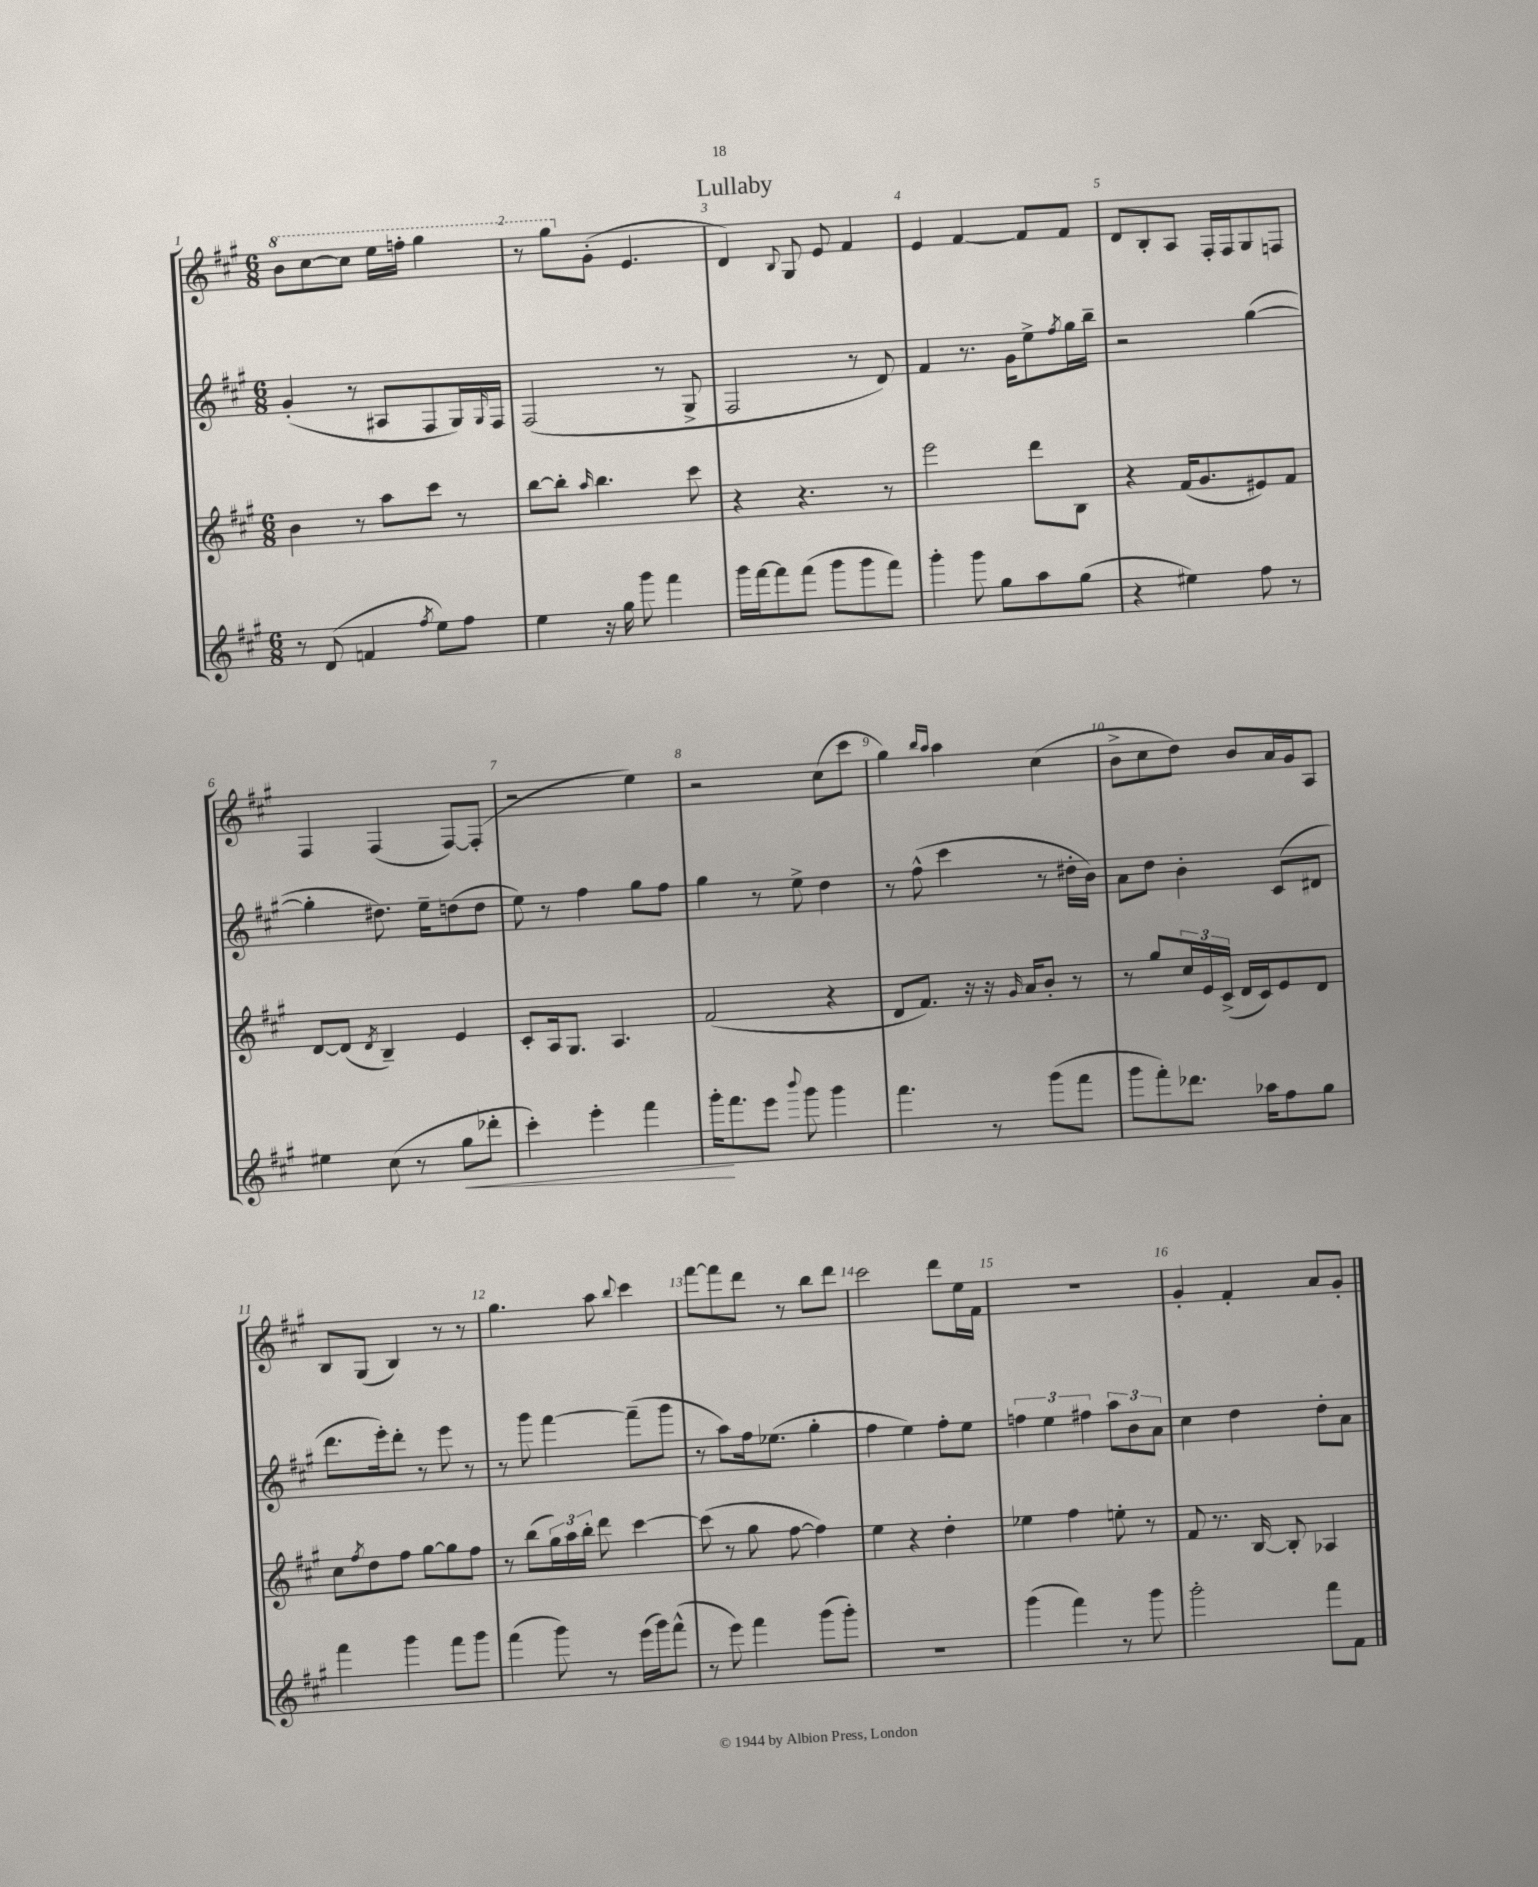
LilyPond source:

\header { title = "Lullaby" }
<<
\new StaffGroup <<
\new Staff = "s0" {
    \clef treble \key a \major \numericTimeSignature \time 6/8
    \ottava #1 b''8 cis'''8~ cis'''8 e'''16 f'''16-. gis'''4 |
    r8 gis'''8 \ottava #0 gis'8-.( e'4. |
    d'4) \appoggiatura { b8 } gis8 e'8 fis'4 |
    e'4 fis'4~ fis'8 fis'8 |
    d'8 b8-. a8 fis16-. fis16 gis8 f8 |
    fis4 fis4( fis8~) fis8-.( |
    r2 e''4) |
    r2 cis''8( cis'''8 |
    gis''4) \grace { b''16 a''16 } a''4 cis''4( |
    b'8-> cis''8 d''8) b'8 a'16 gis'16 a8 |
    b8 gis8( b4) r8 r8 |
    gis''4. a''8 \appoggiatura { b''8 } cis'''4 |
    fis'''8~ fis'''8 d'''8 r8 b''8 d'''8 |
    cis'''2 d'''8 e''16 fis'16 |
    R2. |
    gis'4-. fis'4-. a'8 gis'8-. \bar "|." |
}
\new Staff = "s1" {
    \clef treble \key a \major \numericTimeSignature \time 6/8
    gis'4-.( r8 ais8 fis8 gis16) \grace { gis16 } fis16 |
    fis2( r8 gis8-> |
    fis2 r8 d'8) |
    fis'4 r8. gis'16 e''8-> \acciaccatura { fis''8 } gis''16 b''16-- |
    r2 gis''4~( |
    gis''4-. dis''8.) e''16-- d''8( d''8 |
    e''8) r8 fis''4 gis''8 fis''8 |
    gis''4 r8 e''8-> d''4 |
    r8 fis''8-^( cis'''4 r8 dis''16-. b'16) |
    a'8 d''8 b'4-. cis'8( dis'8 |
    d'''8. e'''16-.) d'''8-. r8 e'''8 r8 |
    r8 gis'''8 fis'''4~ fis'''8--( gis'''8 |
    r8 a''8) fis''16 ees''8.( gis''4-. |
    fis''4 e''4) fis''8-. e''8 |
    \tuplet 3/2 { f''4 e''4 fis''4 } \tuplet 3/2 { a''8 b'8 a'8 } |
    cis''4 d''4 d''8-. a'8 \bar "|." |
}
\new Staff = "s2" {
    \clef treble \key a \major \numericTimeSignature \time 6/8
    b'4 r8 a''8 cis'''8 r8 |
    b''8~ b''8-. \grace { a''16 } b''4. cis'''8 |
    r4 r4. r8 |
    e'''2 d'''8 b8 |
    r4 fis'16( gis'8. eis'8) fis'8 |
    d'8~ d'8( \acciaccatura { d'8 } b4--) e'4 |
    cis'8-. a16 gis8. a4. |
    fis'2( r4 |
    d'8 fis'8.) r16 r16 \grace { gis'16 } a'16 b'8-. r8 |
    r8 gis''8 \tuplet 3/2 { cis''16 e'16 cis'16->( } d'16 cis'16) e'8 d'8 |
    cis''8 \acciaccatura { fis''8 } d''8 fis''8 gis''8~ gis''8 fis''8 |
    r8 b''8( \tuplet 3/2 { gis''16) a''16 b''16-. } d'''8 cis'''4~ |
    cis'''8( r8 gis''8 fis''8~ fis''4) |
    e''4 r4 d''4-. |
    ees''4 fis''4 e''8-. r8 |
    fis'8 r8. b16~ b8-. aes4 \bar "|." |
}
\new Staff = "s3" {
    \clef treble \key a \major \numericTimeSignature \time 6/8
    r8 d'8( f'4 \acciaccatura { fis''8 } e''8) fis''8 |
    e''4 r16 gis''16 gis'''8 fis'''4 |
    gis'''16 fis'''16~ fis'''8 fis'''8( gis'''8 gis'''8 fis'''8) |
    gis'''4-. gis'''8 gis''8 a''8 gis''8( |
    r4 eis''4) fis''8 r8 |
    eis''4 cis''8( r8 gis''8\< des'''8-. |
    cis'''4-.) e'''4-. fis'''4 |
    gis'''16-.\! fis'''8. e'''8 \appoggiatura { b'''8 } gis'''8 gis'''4 |
    fis'''4. r8 gis'''8( fis'''8 |
    gis'''8 fis'''8-.) des'''8. aes''16 fis''8 gis''8 |
    fis'''4 gis'''4 fis'''8 gis'''8 |
    fis'''4( gis'''8) r8 e'''16( gis'''16) fis'''8-^( |
    r8 e'''8) fis'''4 gis'''8( gis'''8-.) |
    R2. |
    gis'''4( fis'''4) r8 gis'''8 |
    gis'''2-. fis'''8 fis'8 \bar "|." |
}
>>
>>
\layout { \context { \Score \override BarNumber.break-visibility = ##(#f #t #t) barNumberVisibility = #all-bar-numbers-visible } }
